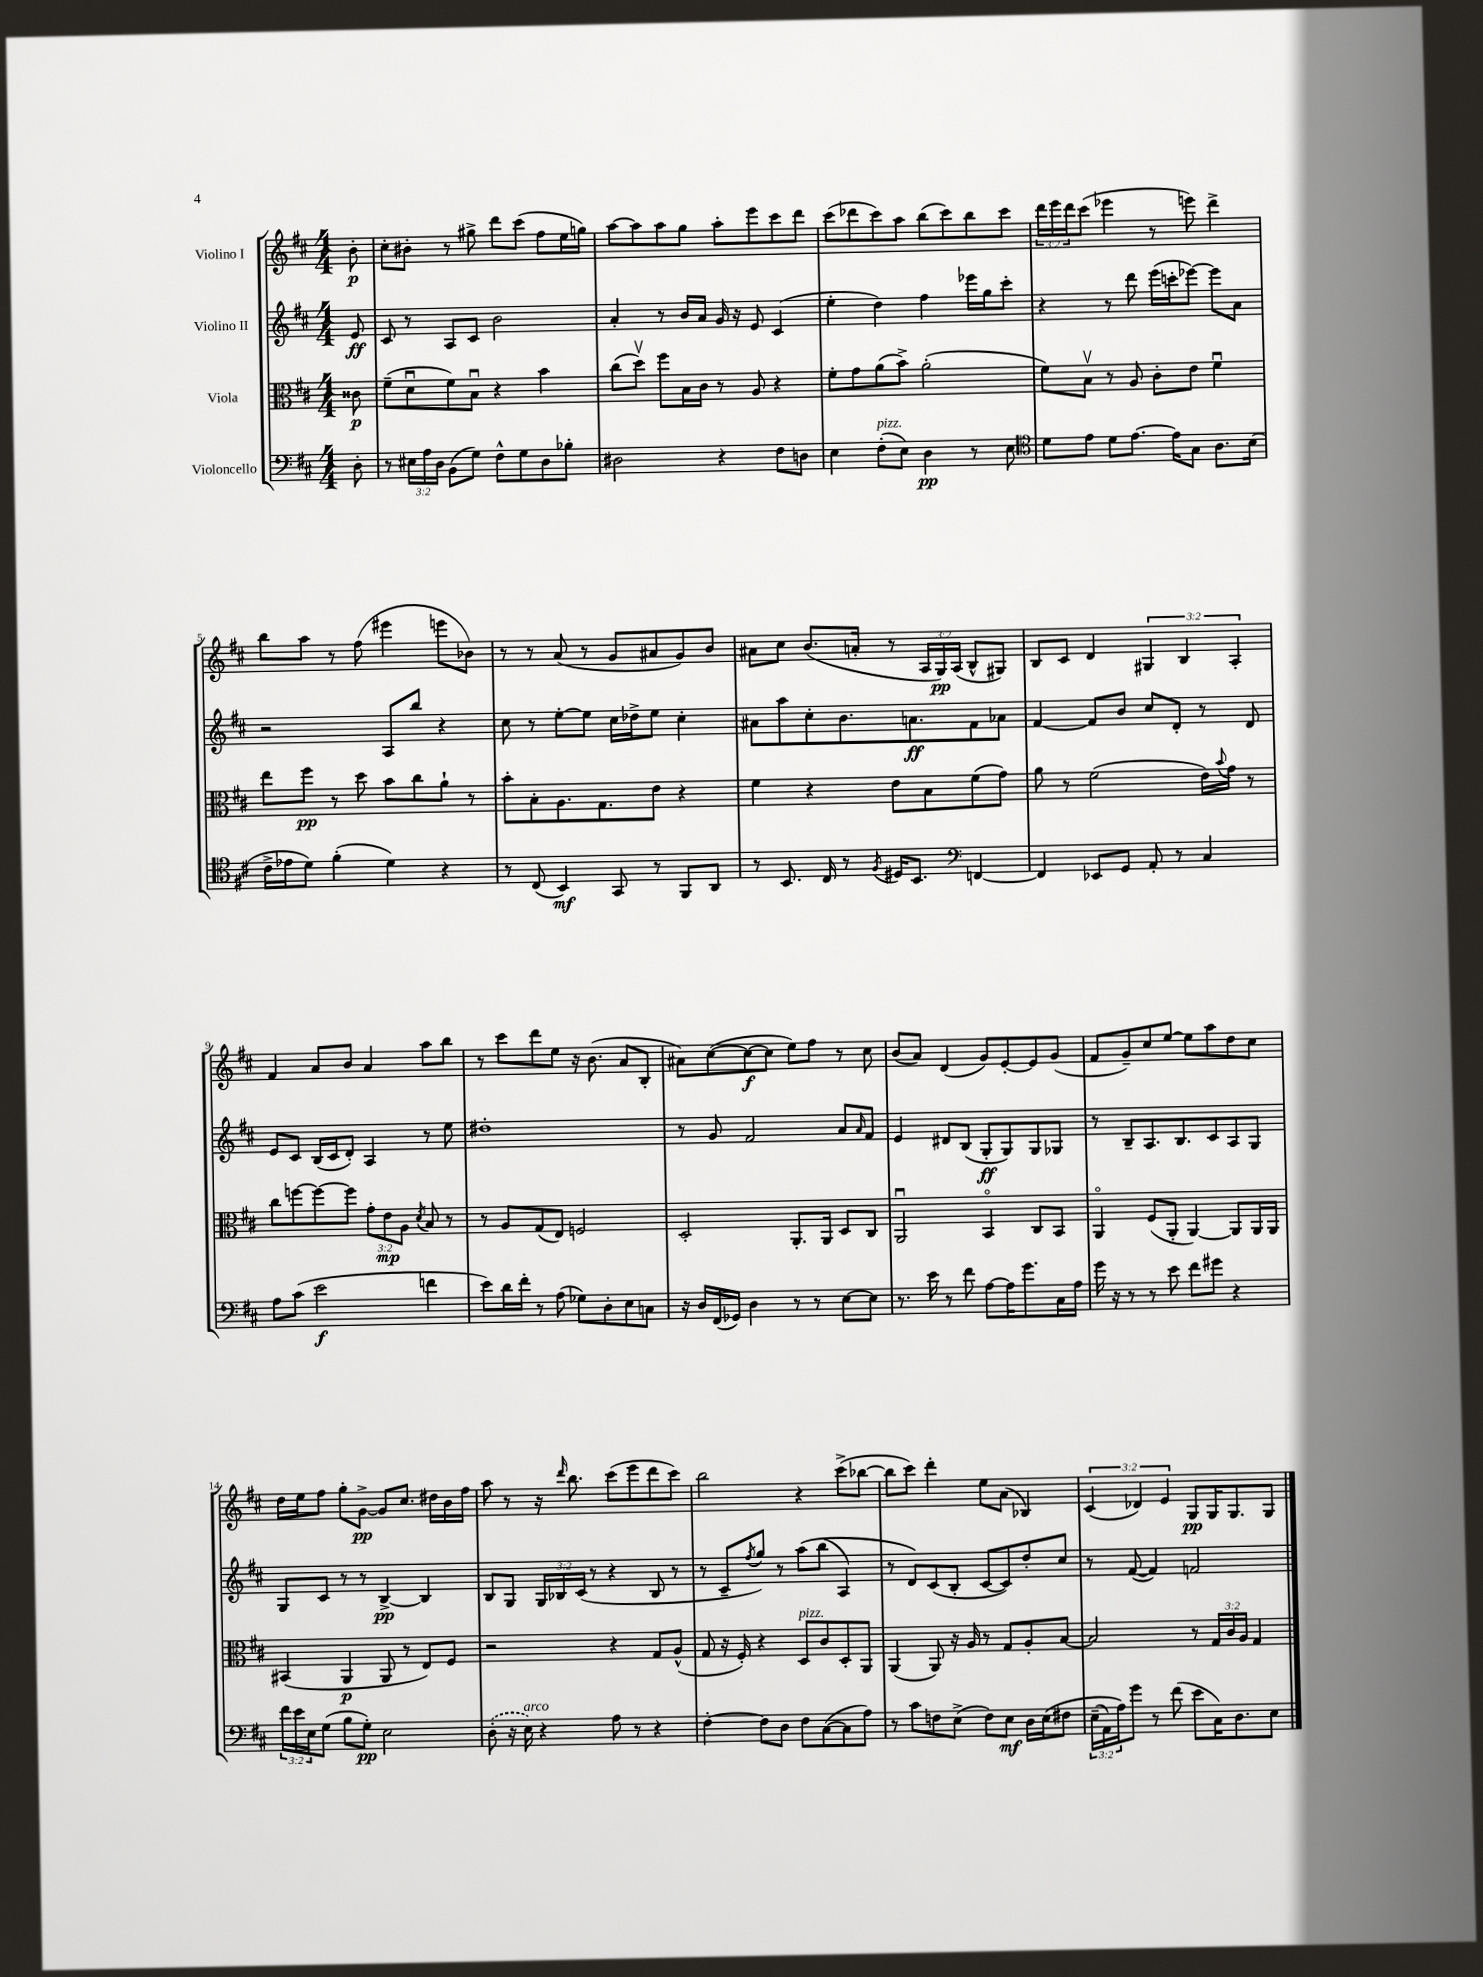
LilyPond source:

<<
\new StaffGroup <<
\new Staff = "s0" \with { instrumentName = "Violino I" } {
    \clef treble \key d \major \numericTimeSignature \time 4/4 \override Staff.TupletNumber.text = #tuplet-number::calc-fraction-text \partial 8
    b'8-.\p |
    cis''8-. bis'8-. r8 gis''8-> d'''8 cis'''8( fis''8 e''16 g''16) |
    a''8~ a''8 a''8 g''8 a''8-. e'''8 cis'''8 d'''8 |
    cis'''8( des'''8 cis'''8) a''8 b''8( cis'''8) b''8 cis'''8 |
    \tuplet 3/2 { d'''16 e'''16 d'''16 } cis'''8( ees'''4 r8 e'''8) d'''4-> |
    b''8 a''8 r8 fis''8( eis'''4 e'''8 bes'8) |
    r8 r8 a'8( r8 g'8 ais'8 g'8) b'8 |
    ais'8 cis''8 b'8.( a'16-. r8 \tuplet 3/2 { a16 g16\pp) a16( } b8-^ gis8) |
    b8 cis'8 d'4 \tuplet 3/2 { gis4 b4 a4-. } |
    fis'4 a'8 b'8 a'4 a''8 b''8 |
    r8 cis'''8 d'''8 e''8 r16 b'8.( a'8 b8-. |
    ais'8) cis''8~( cis''8~\f cis''8 e''8) fis''8 r8 cis''8 |
    b'8( a'8) d'4( g'8) e'8~-. e'8 g'8( |
    fis'8 g'8--) cis''8 e''8~ e''8 a''8 d''8 cis''8 |
    d''16 e''16 fis''8 g''8-. g'8~->\pp g'8 cis''8. dis''16 b'16 fis''16 |
    a''8 r8 r16 \grace { d'''16 } b''8. cis'''8( e'''8 d'''8 cis'''8) |
    b''2 r4 cis'''8->( bes''8~ |
    bes''8 cis'''8) d'''4-. e''8 a'8( bes4) |
    \tuplet 3/2 { cis'4( des'4) e'4 } g8\pp g16 g8. g8 \bar "|." |
}
\new Staff = "s1" \with { instrumentName = "Violino II" } {
    \clef treble \key d \major \numericTimeSignature \time 4/4 \override Staff.TupletNumber.text = #tuplet-number::calc-fraction-text \partial 8
    e'8\ff |
    cis'8 r8 a8 cis'8 b'2 |
    a'4-. r8 b'16 a'16 g'16 r16 e'8 cis'4( |
    e''4-. d''4) fis''4 ees'''16 g''16 cis'''8-. |
    r4 r8 d'''8 e'''16( c'''16-. ees'''8~) ees'''8 a'8 |
    r2 a8 b''8 r4 |
    cis''8 r8 e''8~-. e''8 cis''16 des''16-> e''8 cis''4-. |
    ais'8 a''8 cis''8-. b'8. a'8.\ff fis'8 aes'8 |
    fis'4~ fis'8 b'8 cis''8 d'8-. r8 d'8 |
    e'8 cis'8 b16( cis'16 d'8-.) a4 r8 e''8 |
    dis''1-. |
    r8 g'8 fis'2 a'8 \grace { a'16 } fis'8 |
    e'4 dis'8 b8( g8-.\ff g8) g8 ges8 |
    r8 b8-- a8. b8. cis'8 a8 g8 |
    g8 cis'8 r8 r8 b4~->\pp b4 |
    b8 g8 \tuplet 3/2 { g16 bes16 cis'16( } r8 r4 bes8 r8 |
    r8 cis'8-- \acciaccatura { fis''8 } g''8) r8 a''8\( b''8( a4) |
    r8 d'8\) cis'8( b8-. cis'8~ cis'8) d''8-. cis''8 |
    r8 fis'8~( fis'4) f'2 \bar "|." |
}
\new Staff = "s2" \with { instrumentName = "Viola" } {
    \clef alto \key d \major \numericTimeSignature \time 4/4 \override Staff.TupletNumber.text = #tuplet-number::calc-fraction-text \partial 8
    cisis'8\p |
    fis'8--( d'8\downbow fis'8) b8\downbow r4 b'4 |
    cis''8( d''8\upbow) fis''8 b16 cis'16 r8 a8 r4 |
    fis'8-. g'8 a'8( b'8->) a'2-.( |
    fis'8) b8\upbow r8 a8 cis'8-. e'8 fis'4\downbow |
    e''8 fis''8\pp r8 d''8 b'8 cis''8 a'8-! r8 |
    b'8-. b8-. a8. g8. e'8 r4 |
    fis'4 r4 e'8 b8 fis'8( g'8) |
    a'8 r8 fis'2( e'16) \appoggiatura { b'8 } g'16 r8 |
    cis''8 f''8~ f''8~ f''8 \tuplet 3/2 { g'8-. e'8\mp a8 } \acciaccatura { d'8 } b8 r8 |
    r8 a8 g8( e8) f2 |
    d2-. a,8.-. a,16 d8 cis8 |
    a,2\downbow b,4\flageolet cis8 b,8 |
    a,4\flageolet fis8( a,8-. a,4~) a,8 a,16 a,16 |
    bis,4( a,4\p a,8 r8 e8) fis8 |
    r2 r4 g8 a8-^( |
    g8 r16 fis16-.) r4 d8^\markup { \italic "pizz." } cis'8 d8-. a,8 |
    a,4( a,8) r16 a16 r8 g8 a8-. b8~ |
    b2 r8 \tuplet 3/2 { g16 cis'16 a16 } g4 \bar "|." |
}
\new Staff = "s3" \with { instrumentName = "Violoncello" } {
    \clef bass \key d \major \numericTimeSignature \time 4/4 \override Staff.TupletNumber.text = #tuplet-number::calc-fraction-text \partial 8
    d8-. |
    r8 \tuplet 3/2 { eis16 a16 d16 } b,8( g8) fis8-^ g8 d8 bes8-. |
    dis2 r4 fis8 d8 |
    e4 fis8-.^\markup { \italic "pizz." }( e8) d4\pp r8 e8 |
    \clef tenor d'8 e'8 d'8 e'8.~ e'16 g8 a8. b16( |
    cis'16-> ees'16 d'8) fis'4-.( d'4) r4 |
    r8 cis8( b,4\mf) g,8 r8 fis,8 a,8 |
    r8 b,8. cis16 r8 \acciaccatura { fis8 } dis16 b,8. \clef bass f,4~ |
    f,4 ees,8 g,8 a,8-. r8 cis4 |
    a8 cis'8( e'2\f f'4 |
    e'8) d'16 fis'16-. r8 a8( ges8) d8-. e8 c8 |
    r16 d16 fis,16( ges,16) d4 r8 r8 e8~ e8 |
    r8. e'16 r8 fis'8 a8~ a16 g'8. cis16 a16 |
    g'16 r16 r8 r8 e'8 fis'8 gis'8 r4 |
    \tuplet 3/2 { fis'16 e'16 e16 } g8( b8 g8-.\pp) e2 |
    \once \slurDashed d8-.( r16 e16^\markup { \italic "arco" }) r4 a8 r8 r4 |
    fis4~-. fis8 d8 fis8 cis8~( cis8 a8) |
    r8 cis'8 f8 e8->( f8) e8\mf d16 e16\( fis8 |
    \tuplet 3/2 { e16--( a,16) a16\) } g'8 r8 fis'8( e'8 cis16) d8. e8 \bar "|." |
}
>>
>>
